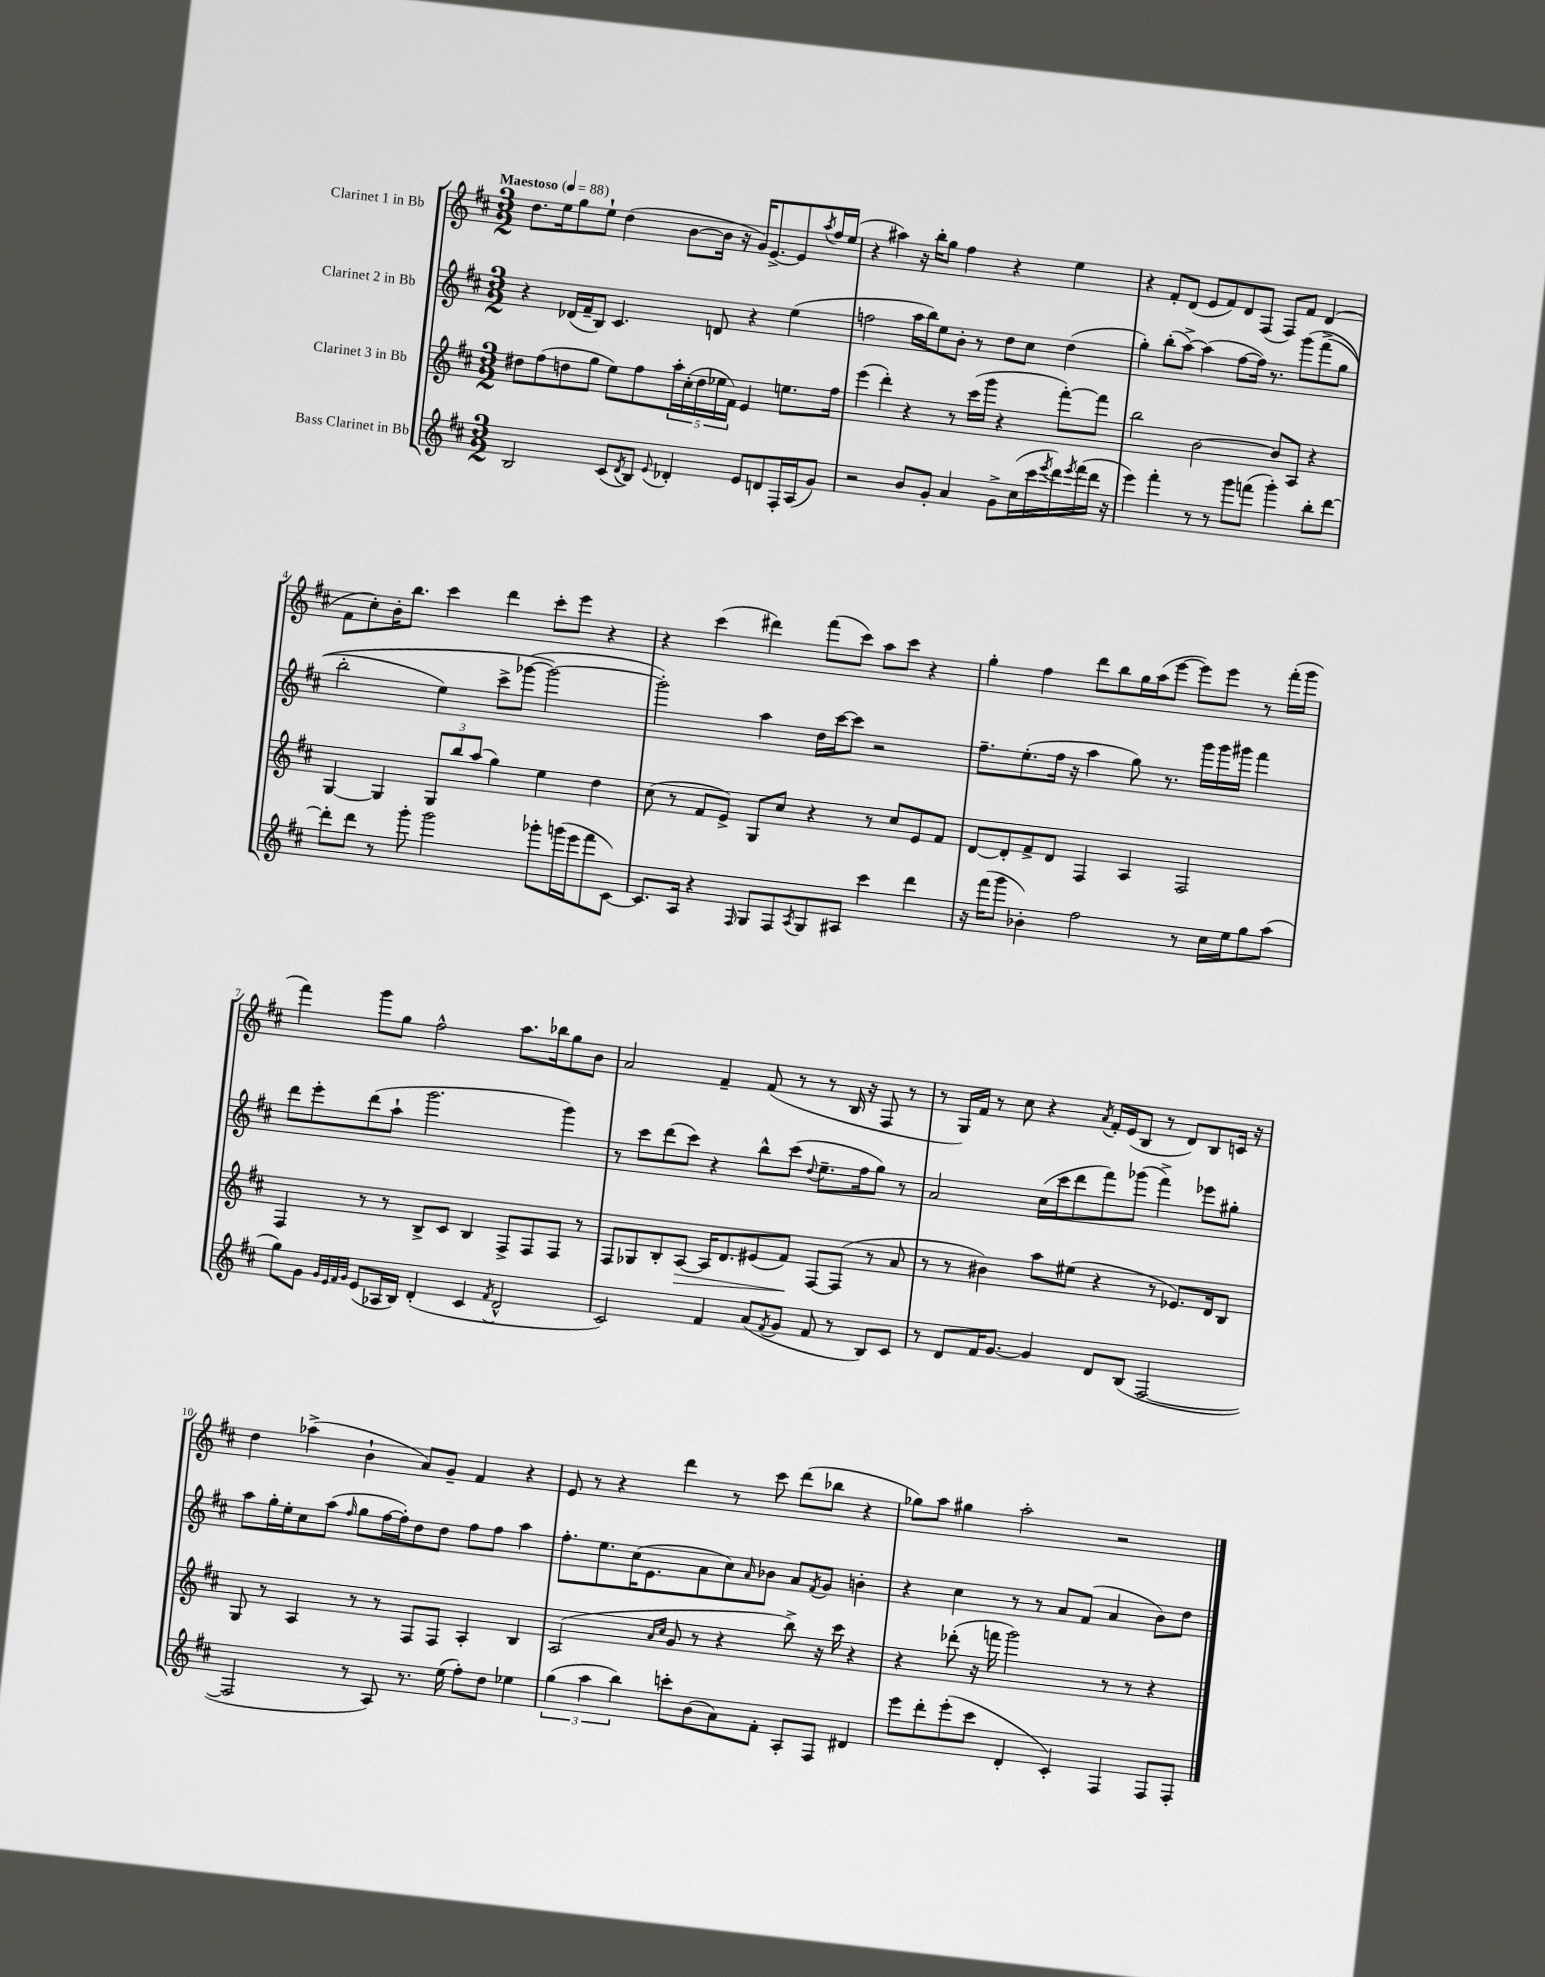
<<
\new StaffGroup <<
\new Staff = "s0" \with { instrumentName = "Clarinet 1 in Bb" } {
    \clef treble \key d \major \numericTimeSignature \time 3/2 \tempo "Maestoso" 4 = 88
    d''8. e''16 g''8 e''8-! d''4( b'8~ b'16 r16 g'16) e'8.~-> e'8 \acciaccatura { a''8 } fis''16 e''16( |
    r4 ais''4) r16 b''16-. g''8 fis''4 r4 e''4 |
    r4 fis'8-. d'8( e'8 fis'8) d'8 fis8( fis8) fis'8 d'4( |
    fis'8 cis''8-.) b'16-. b''8. cis'''4 d'''4 cis'''8-. e'''8 r4 |
    r4 cis'''4( dis'''4) fis'''8( cis'''8) a''8 cis'''8 r4 |
    g''4-. fis''4 d'''8 b''8 g''16 a''16( e'''8~ e'''8) e'''8 r8 fis'''16-.( g'''16 |
    fis'''4) g'''8 g''8 fis''2-^ a''8. bes''16 g''8 b'8 |
    a'2 fis'4-- fis'8( r8 r8 b16 r16 fis8 r8 |
    r8 g16) fis'16 r8 cis''8 r4 \acciaccatura { a'8 } fis'16-. e'16( b8 r8 d'8) b8 c'16 r16 |
    d''4 aes''4->( b'4-! a'8) g'8-- fis'4 r4 |
    e'8 r8 r4 d'''4 r8 cis'''8 d'''8( bes''8 r4 |
    ges''8) a''8 gis''4 a''2-. r2 \bar "|." |
}
\new Staff = "s1" \with { instrumentName = "Clarinet 2 in Bb" } {
    \clef treble \key d \major \numericTimeSignature \time 3/2
    r4 des'16( fis'16-- b8) cis'4. d'8 r4 e''4( |
    f''2 a''16 b''16) e''8 b'8-. r8 d''8 cis''8 d''4( |
    g''4-.) b''8-.( a''8~->) a''4( fis''8~ fis''16) r8. g'''8\( fis'''8->( g''8 |
    b''2-. e''4) cis'''8-> ges'''8~( ges'''2~\) |
    ges'''2-.) a''4 d''16 cis'''16~ cis'''8 r2 |
    fis''8.-- e''8.-.( fis''16 r16 a''4 g''8) r8. g'''16 g'''16 gis'''16 fis'''4 |
    d'''8 e'''8-. d'''8( a''8-! g'''2. g'''4) |
    r8 cis'''8 d'''8( cis'''8) r4 b''8-^ cis'''8( \appoggiatura { d''8 } e''8.-- fis''16 g''8) r8 |
    a'2 cis''16( cis'''16 d'''8 fis'''8) ges'''8( fis'''4->) ees'''8 gis''8-. |
    a''8 g''16-. e''16-. cis''8 a''8( \grace { fis''16 } g''8 fis''16~ fis''16-.) d''8 d''8 fis''8 fis''8 a''4 |
    fis''8.-. e''8. cis''16( e'8. a'8 cis''8) \grace { a'16 } bes'8 a'8 \acciaccatura { fis'8 } g'8 b'4-. |
    r4 cis''4 r8 r8 a'8 fis'8( a'4 b'8) d''8 \bar "|." |
}
\new Staff = "s2" \with { instrumentName = "Clarinet 3 in Bb" } {
    \clef treble \key d \major \numericTimeSignature \time 3/2
    dis''8 fis''8( d''8 g''8 e''8) fis''8 \tuplet 5/4 { a''16-. cis''16-.( d''16 ees''16 fis'16) } e'4 e''8. fis''16 |
    e'''4( d'''4-.) r4 r8 cis'''16( g'''16 r4 fis'''8~-.) fis'''8 |
    b''2 b'2~ b'8 a8 r4 |
    g4~ g4 \tuplet 3/2 { g8 b''8 a''8( } g''4) e''4 d''4 |
    cis''8( r8 fis'8 e'8->) g8 cis''8 r4 r8 cis''8 e'8 fis'8 |
    d'8~ d'8-. fis'8-> d'8 fis4 a4 fis2 |
    fis4 r8 r8 b8-> cis'8 b4 fis8-> fis8 fis8 r8 |
    fis8 ges8 b8-. a8~\> a16 d'8. eis'8( fis'8\!) fis8~ fis8( r8 a'8 |
    r8 r8 bis'4) a''8 eis''8( r4 r8 ees'8.) d'16 b8 |
    g8 r8 a4 r8 r8 fis8 fis8 a4-. b4 |
    a2( \grace { a'16 cis''16 } g'8 r8 r4 b''8->) r16 cis'''16 r4 |
    r4 des'''8-.( r16 f'''16 g'''2) r8 r8 r4 \bar "|." |
}
\new Staff = "s3" \with { instrumentName = "Bass Clarinet in Bb" } {
    \clef treble \key d \major \numericTimeSignature \time 3/2
    b2 cis'8( \acciaccatura { d'8 } b8) \appoggiatura { e'8 } des'4-. e'8 d'8 fis16-. a16( g'8) |
    r2 b'8 g'8-. a'4 g'8-> cis''16( cis'''16 \acciaccatura { e'''8 } d'''16) \acciaccatura { e'''8 } fis'''16( d'''16 r16 |
    e'''4) fis'''4-. r8 r8 g'''8 f'''8( g'''4-.) b''8-. d'''8~ |
    d'''8-. d'''8 r8 g'''8-. g'''2 ges'''8-. g'''16( e'''16 fis'''8 cis'8~) |
    cis'8. a16 r4 \grace { fis16 } g8 fis8 \acciaccatura { a8 } g8 ais8 cis'''4 d'''4 |
    r16 fis'''16( g'''8 bes'4-.) fis''2 r8 cis''16 e''16 g''8 a''8( |
    g''8) g'8 \grace { g'32 e'32 fis'32 g'32 } e'8( aes16 b16) d'4-.( cis'4 \acciaccatura { fis'8 } d'2-^ |
    cis'2) fis'4 a'8( \acciaccatura { fis'8 } g'8 fis'8 r8 b8) cis'8 |
    r8 d'8 fis'16 g'8.~ g'4 d'8 b8( fis2~ |
    fis2 r8 a8) r8. e''16( fis''8-.) d''8 ees''4 |
    \tuplet 3/2 { g''4( a''4 b''4) } c'''8-. b'8( a'8) fis'8-. a8-. fis8 dis'4 |
    e'''8 d'''8-. e'''8-.( cis'''8 d'4-. cis'4-.) fis4 fis8 fis8-. \bar "|." |
}
>>
>>
